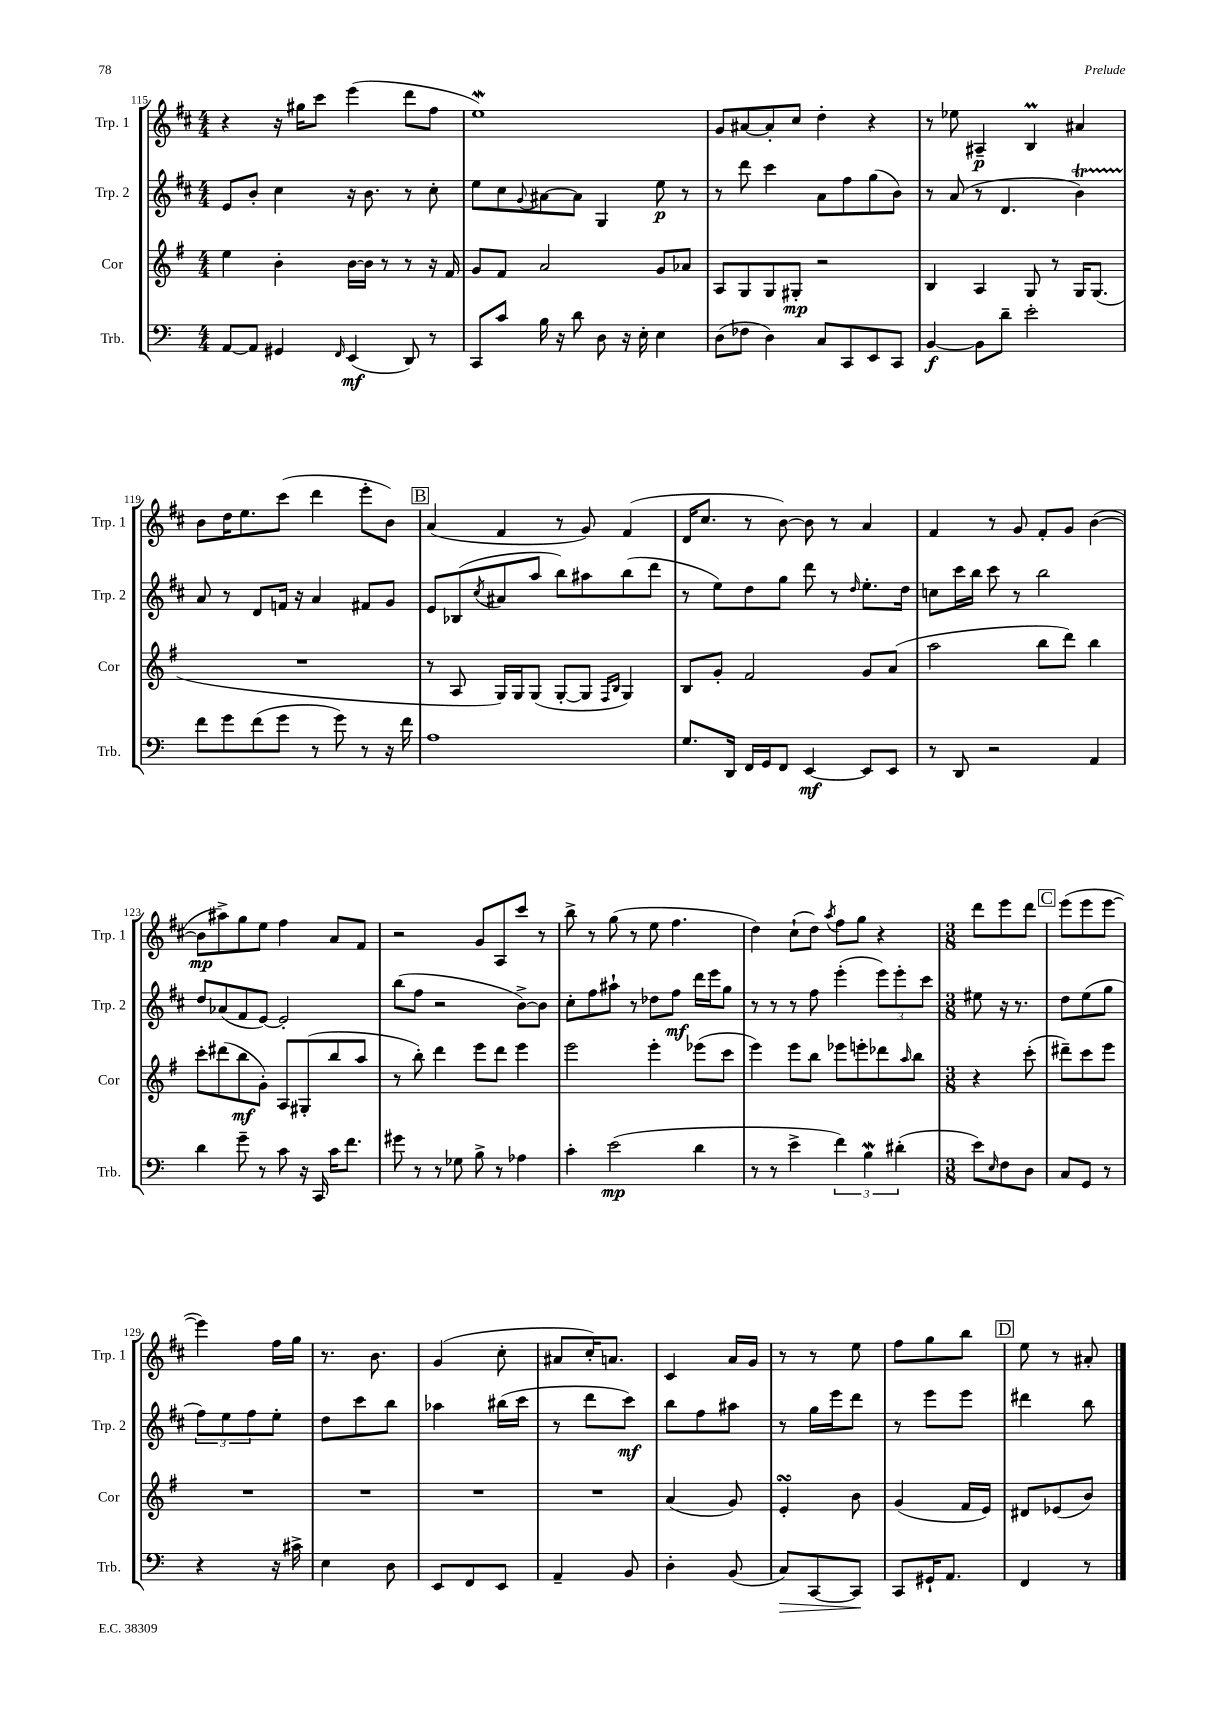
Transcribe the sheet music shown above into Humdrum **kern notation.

**kern	**kern	**kern	**kern
*staff4	*staff3	*staff2	*staff1
*clefF4	*clefG2	*clefG2	*clefG2
*k[]	*k[f#]	*k[f#c#]	*k[f#c#]
*M4/4	*M4/4	*M4/4	*M4/4
[8AA/L	4ee\	8e/L	4r
8AA/]J	.	8b'/J	.
4GG#/	4b'\	4cc#\	16r
.	.	.	16gg#\LK
.	.	.	8ccc#\J
16qqFF/	.	.	.
(4EE/	[16b\LL	16r	(4eee\
.	16b\]JJ	8.b\	.
.	8r	.	.
8DD/)	8r	8r	8ddd\L
8r	16r	8cc#'\	8ff#\J
.	16f#/	.	.
=	=	=	=
8CC/L	8g/L	8ee\L	1ee)
8c/J	8f#/J	8cc#\	.
.	.	8qqg/	.
16B\	2a/	[8a#\	.
16r	.	.	.
8d\	.	8a#\]J	.
8D\	.	4G/	.
16r	.	.	.
16E'\	.	.	.
4E\	8g/L	8ee\	.
.	8a-/J	8r	.
=	=	=	=
(8D\L	8A/L	8r	8g/L
8F-\J	8G/	8ddd\	[8a#/
4D\)	8G/	4ccc#\	8a#'/]
.	8G#'/J	.	8cc#/J
8C/L	2r	8a\L	4dd'\
8CC/	.	8ff#\	.
8EE/	.	(8gg\	4r
8CC/J	.	8b\J)	.
=	=	=	=
[4BB/	4B/	8r	8r
.	.	(8a/	8ee-\
8BB\]L	4A/	8r	4A#~/
8d~\J	.	4.d/	.
2e'\	8G/	.	4B/
.	8r	.	.
.	16G/LK	4b\)	4a#/
.	(8.G/J	.	.
=	=	=	=
8f\L	1r	8a/	8b\L
8g\	.	8r	16dd\K
.	.	.	8.ee\
(8f\	.	8d/L	.
8g\J	.	16f/Jk	(8ccc#\J
.	.	16r	.
8r	.	4a/	4ddd\
8g\)	.	.	.
8r	.	8f#/L	8eee'\L
16r	.	8g/J	8b\J)
16f\	.	.	.
=	=	=	=
1A	8r	8e/L	(4a/
.	8A/	(8B-/	.
.	.	8qcc#/	.
.	16G/LL)	8a#/	4f#/
.	16G/J	.	.
.	(8G/J	8aa/J	.
.	[8G'/L	8bb\L)	8r
.	8G/]J	8aa#\	8g/)
.	16qqF#/LL	.	.
.	16qqB/JJ	.	.
.	4G/)	(8bb\	(4f#/
.	.	8ddd\J	.
=	=	=	=
8.G/L	8B/L	8r	16d/LK
.	.	.	8.cc#/J
.	8g'/J	8ee\L)	.
16DD/Jk	.	.	.
16FF/LL	2f#/	8dd\	8r
16GG/J	.	.	.
8FF/J	.	8gg\J	[8b\)
[4EE/	.	8ddd\	8b\]
.	.	8r	8r
.	.	16qqdd/	.
8EE/]L	8g/L	8.ee'\L	4a/
8EE/J	(8a/J	.	.
.	.	16dd\Jk	.
=	=	=	=
8r	2aa\	8cc\L	4f#/
8DD/	.	16ccc#\L	.
.	.	16bb\JJ	.
2r	.	8ccc#\	8r
.	.	8r	8g/
.	8bb\L	2bb\	8f#'/L
.	8ddd\J)	.	8g/J
4AA/	4bb\	.	([4b\
=	=	=	=
4d\	8ccc'\L	8dd/L	8b\]L
.	(8ddd#\	(8a-/	8aa#^\)
8g~\	8bb\	8f#/	8gg\
8r	8g'\J)	[8e/J)	8ee\J
8c\	8A/L	2e'/]	4ff#\
16r	(8G#'/	.	.
16CC/	.	.	.
16c\LK	8bb/	.	8a/L
8.f\J	.	.	.
.	8aa/J	.	8f#/J
=	=	=	=
8g#\	8r	(8bb\L	2r
8r	8bb'\)	8ff#\J	.
8r	4ddd\	2r	.
8G-\	.	.	.
8B^\	8eee\L	.	8g/L
8r	8ddd\J	.	8A/
4A-\	4eee\	[8b^\L)	8ccc#/J
.	.	8b\]J	8r
=	=	=	=
4c'\	2eee\	8cc#'\L	8bb^\
.	.	8ff#\	8r
(2e\	.	8aa#`\J	(8gg\
.	.	8r	8r
.	4eee'\	8dd-\L	8ee\
.	.	8ff#\J	4.ff#\
4d\	(8eee-\L	16ddd\LL	.
.	.	16eee\J	.
.	8ccc\J	8gg\J	.
=	=	=	=
8r	4eee\)	8r	4dd\)
8r	.	8r	.
4e^\	8eee\L	8r	(8cc#`\L
.	8bb\J	8ff#\	8dd\J)
.	.	.	8qaa/
6f\)	8eee-\L	(4eee'\	8ff#\L
.	8eee'\	.	8gg\J
6B\	.	.	.
.	8ddd-\	12eee\L)	4r
(6d#'\	.	12eee'\	.
.	16qqaa/	.	.
.	8bb\J	.	.
.	.	12ccc#\J	.
=	=	=	=
*M3/8	*M3/8	*M3/8	*M3/8
8e\L)	4r	8ee#\	8ddd\L
16qqE/	.	.	.
8F\	.	16r	8eee\
.	.	8.r	.
8D\J	(8ccc'\	.	8ddd\J
=	=	=	=
8C/L	8ddd#~\L)	8dd\L	(8eee\L
8GG/J	8ccc\	(8ee\	8eee\
8r	8eee\J	8gg\J	[8eee\J
=	=	=	=
4r	4.r	12ff#\L)	4eee\])
.	.	12ee\	.
.	.	12ff#\	.
16r	.	8ee'\J	16ff#\LL
16c#^\	.	.	16gg\JJ
=	=	=	=
4E\	4.r	8dd\L	8.r
.	.	8ccc#\	.
.	.	.	8.b\
8D\	.	8bb\J	.
=	=	=	=
8EE/L	4.r	4aa-\	(4g/
8FF/	.	.	.
8EE/J	.	(16bb#\LL	8cc#'\
.	.	16ccc#\JJ	.
=	=	=	=
4AA~/	4.r	8r	8a#/L
.	.	8ddd\L	16cc#'/K)
.	.	.	8.a/J
8BB/	.	8ccc#\J)	.
=	=	=	=
4D'\	(4a/	8bb\L	4c#/
.	.	8ff#\	.
(8BB/	8g/)	8aa#\J	16a/LL
.	.	.	16g/JJ
=	=	=	=
8C/L)	4e'/	8r	8r
[8CC/	.	16gg\LL	8r
.	.	16eee\J	.
8CC/]J	8b\	8ddd\J	8ee\
=	=	=	=
8CC/L	(4g/	8r	8ff#\L
16GG#`/K	.	8eee\L	8gg\
8.AA/J	.	.	.
.	16f#/LL	8eee\J	8bb\J
.	16e/JJ)	.	.
=	=	=	=
4FF/	8d#/L	4ddd#\	8ee\
.	(8e-/	.	8r
8r	8b/J)	8bb\	8a#'/
==	==	==	==
*-	*-	*-	*-
